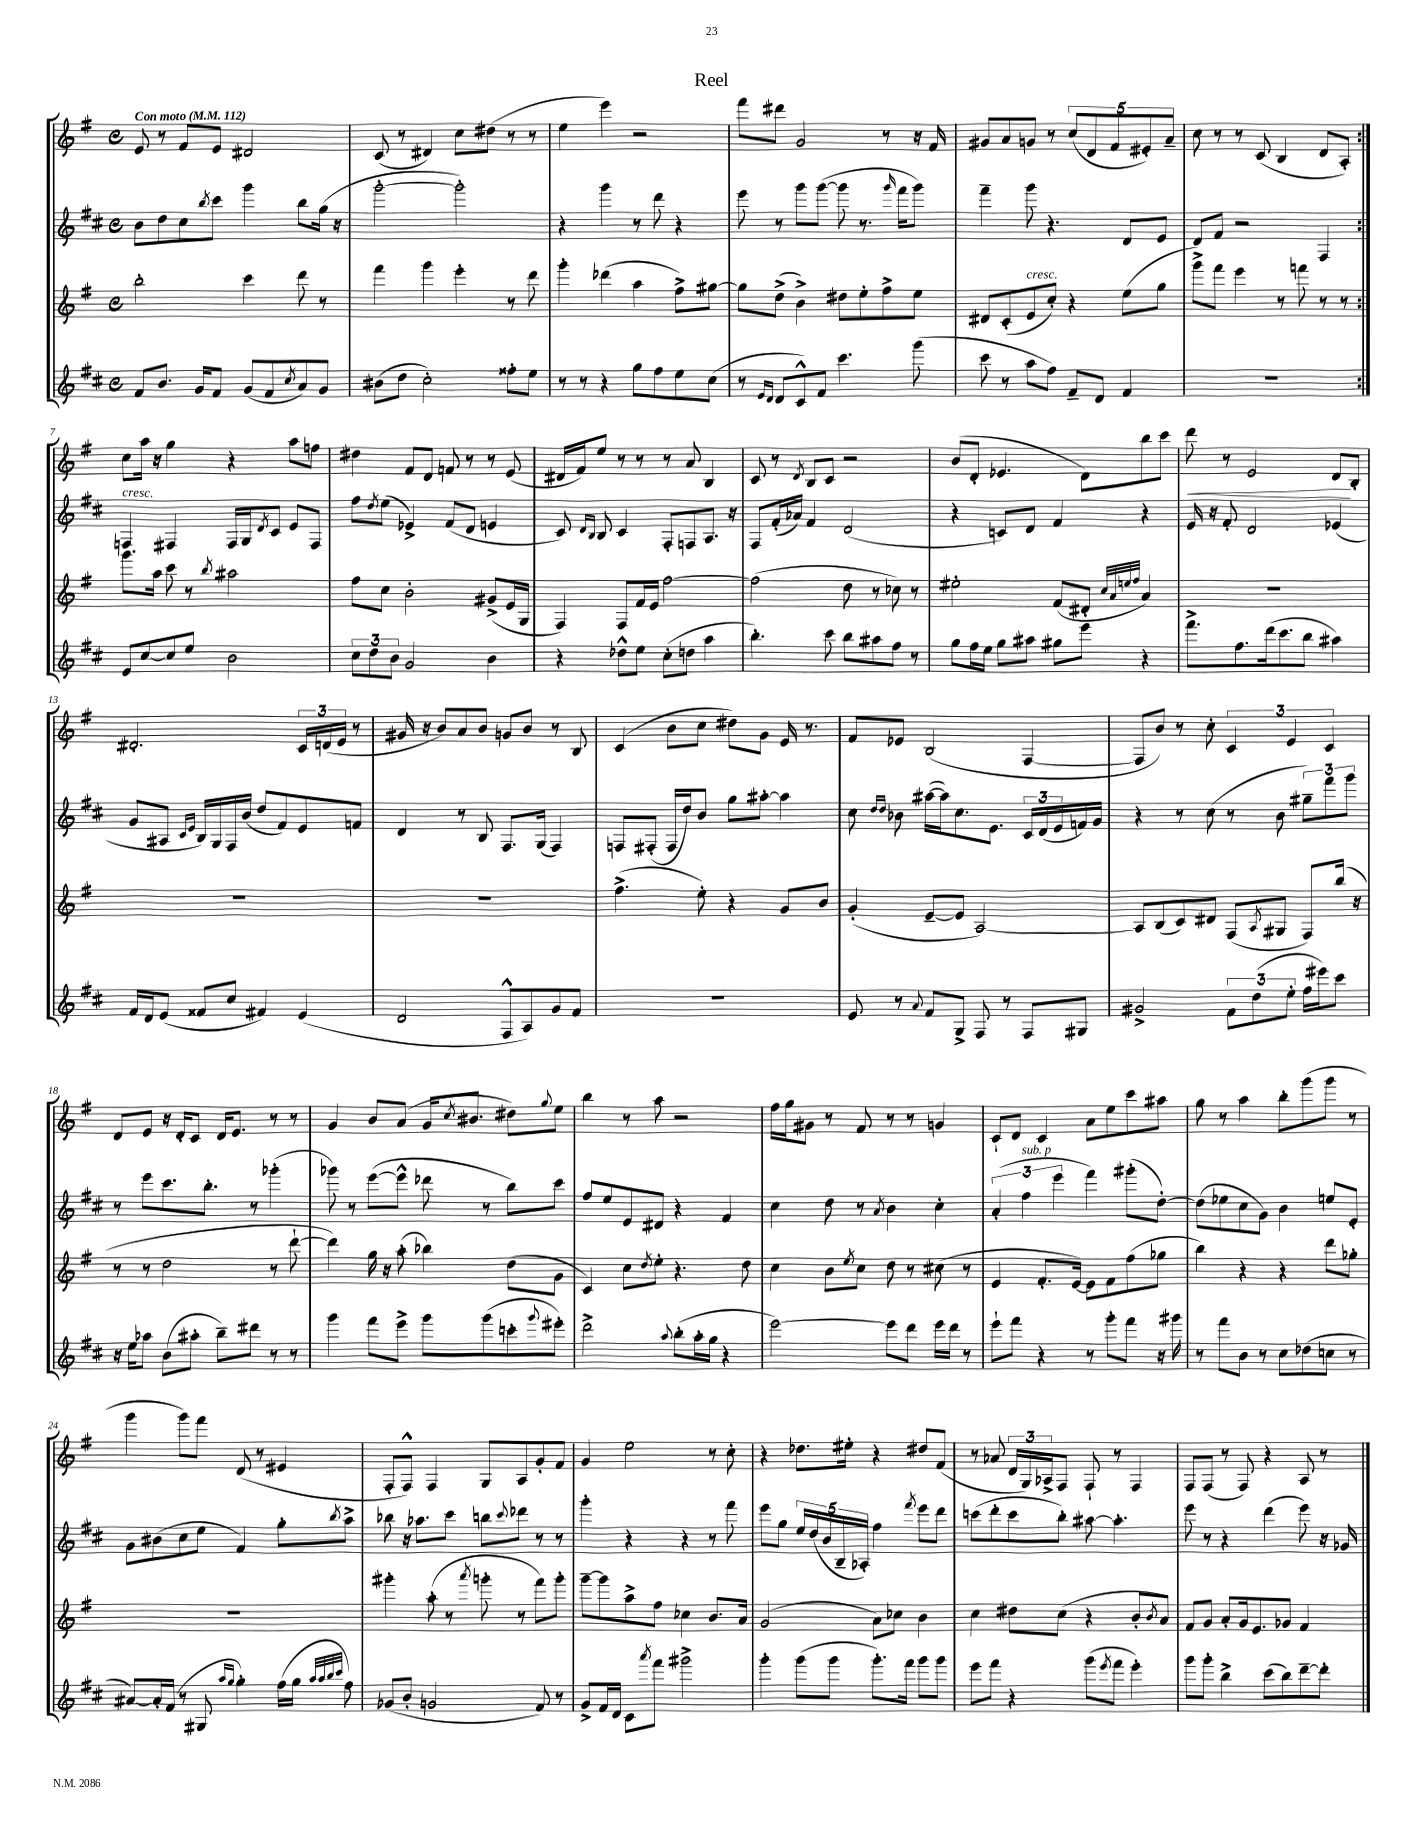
\header { title = "Reel" }
<<
\new StaffGroup <<
\new Staff = "s0" {
    \clef treble \key g \major \defaultTimeSignature \time 4/4 \tempo "Con moto" 4 = 112
    \repeat volta 2 { e'8 r8 fis'8 e'8 dis'2 |
    c'8( r8 dis'4) c''8 dis''8( r8 r8 |
    e''4 e'''4) r2 |
    fis'''8 dis'''8 g'2 r8 r16 fis'16 |
    gis'8 a'8 g'8 r8 \tuplet 5/4 { c''8( d'8 fis'8 eis'8-.) a'8-- } |
    c''8 r8 r8 c'8( b4 d'8 a8-.) | }
    c''8 a''16 r16 g''4 r4 a''8 f''8 |
    dis''4 fis'8 d'8 f'8 r8 r8 e'8( |
    dis'16 fis'16) e''8 r8 r8 r8 a'8 b4 |
    c'8 r8 \acciaccatura { d'8 } b8 c'8 r2 |
    b'8( d'8-. ees'4. d'8) b''8 c'''8 |
    d'''8\< r8 e'2 d'8\! b8-. |
    dis'2.-. \tuplet 3/2 { c'16 d'16( e'16 } r8 |
    gis'16 r16 b'8) a'8 b'8 g'8 b'8 r8 b8 |
    c'4( b'8 c''8 dis''8) g'8 e'16 r8. |
    fis'8 ees'8 b2( fis4~ |
    fis8 b'8) r8 c''8-. \tuplet 3/2 { c'4 e'4 c'4 } |
    d'8 e'8 r16 d'16-. c'8 d'16 e'8. r8 r8 |
    g'4 b'8 a'8( g'16 \acciaccatura { c''8 } bis'8. dis''8) \appoggiatura { g''8 } e''8 |
    b''4 r8 a''8 r2 |
    fis''16 g''16 gis'8 r8 fis'8 r8 r8 g'4 |
    c'8-! d'8 c'4 a'8 e''8 c'''8 ais''8 |
    g''8 r8 a''4 b''8-. g'''8( g'''8 r8 |
    g'''4 g'''8) fis'''8 d'8( r8 eis'4 |
    fis8-. fis8-^) fis4 g8 a8 g'8-. fis'8 |
    g'4 e''2 r8 c''8-. |
    r4 des''8. eis''16-. r4 dis''8 fis'8( |
    r8 aes'8 \tuplet 3/2 { d'16 g16) aes16-> } fis8 fis8-! r8 fis4 |
    fis8 fis8( r8 fis8) r4 a8 r8 \bar "|." |
}
\new Staff = "s1" {
    \clef treble \key d \major \defaultTimeSignature \time 4/4
    \repeat volta 2 { b'8 d''8 cis''8 \acciaccatura { b''8 } cis'''8 g'''4 b''8 g''16( r16 |
    g'''2~-. g'''2-.) |
    r4 g'''4 r8 d'''8 r4 |
    e'''8 r8 g'''8 g'''8~( g'''8 r8. \grace { g'''16 } fis'''16 g'''8) |
    fis'''4-- g'''8 r4. d'8 e'8 |
    d'8 fis'8 r2 fis4 | }
    f4^\markup { \italic "cresc." } fis4 fis16 g16 \acciaccatura { d'8 } cis'8 e'8 fis8 |
    fis''8 \acciaccatura { d''8 } e''8( ees'4->) fis'8( d'8 e'4 |
    cis'8) \grace { d'16 b16 } b8 cis'4 fis8-. f8 a8. r16 |
    fis8 fis'16-.( aes'16) fis'4 d'2( |
    r4 c'8) d'8 fis'4 r4 |
    e'16 r16 fis'8-. d'2 ees'4( |
    g'8 ais8 \grace { cis'16 e'16 } b16) g16 fis16 b'16( d''8 fis'8) e'8 f'8 |
    d'4 r8 b8 fis8. g16( fis4) |
    f8 fis8-.( fis16 d''16) b'8 g''8 ais''8~-. ais''4 |
    cis''8 \grace { d''16 d''16 } bes'8 ais''16~( ais''16) cis''8. e'8. \tuplet 3/2 { cis'16 d'16( e'16 } f'16) g'16 |
    r4 r8 cis''8( r8 b'8 \tuplet 3/2 { gis''8--) fis'''8 g'''8 } |
    r8 e'''8 cis'''8. b''8.-. r8 ges'''4-.( |
    ges'''8) r8 e'''8~( e'''8-^ des'''8 r8 b''8) cis'''8 |
    fis''8 e''8 e'8 dis'8 r4 fis'4 |
    cis''4 d''8 r8 \acciaccatura { a'8 } b'4 cis''4-. |
    \tuplet 3/2 { a'4-.( fis''4^\markup { \italic "sub. p" } e'''4 } fis'''4) gis'''8-.( d''8~-.) |
    d''8( ees''8 cis''8 g'8) b'4 e''8 e'8-. |
    g'8 bis'8( cis''8 e''8 fis'4) g''8-. \acciaccatura { b''8 } a''8-> |
    bes''8 r16 aes''8. cis'''8 b''8 \appoggiatura { cis'''8 } des'''8 r8 r8 |
    g'''4-. r4 r4 r8 fis'''8 |
    e'''8 g''8 \tuplet 5/4 { e''16 d''16( b'16 b16-- aes16-.) } fis''4 \acciaccatura { fis'''8 } e'''8 d'''8 |
    c'''8( d'''8-. c'''8 b''8-.) ais''8~ ais''4.-. |
    e'''8 r8 r4 d'''4( e'''8) r16 ges'16 \bar "|." |
}
\new Staff = "s2" {
    \clef treble \key g \major \defaultTimeSignature \time 4/4
    \repeat volta 2 { b''2-. c'''4 d'''8 r8 |
    fis'''4 g'''4 e'''4-. r8 d'''8 |
    g'''4-. des'''4( a''4 fis''8->) gis''8~ |
    gis''8 d''8->( b'4->) dis''8 e''8-. fis''8-> e''8 |
    dis'8 c'8-.( e'8^\markup { \italic "cresc." } c''8-.) r4 e''8( g''8 |
    g'''8->) fis'''8 e'''4 r8 f'''8 r8 r8 | }
    g'''8. a''16 c'''8 r8 \acciaccatura { b''8 } ais''2 |
    fis''8 c''8 b'2-. gis'8->( e'16 g16 |
    fis4) fis8 fis'16 e'16 fis''2~ |
    fis''2( d''8 r8 ces''8) r8 |
    eis''2-. fis'8( dis'8-. \grace { c''32 a'32 e''32 fis''32 } a'4) |
    R1 |
    R1 |
    R1 |
    fis''4.->( e''8-.) r4 g'8 b'8 |
    g'4-.( e'8~-- e'8 a2~) |
    a8 b8( c'8) dis'8 fis8( \acciaccatura { a8 } gis8 fis8) b''16( r16 |
    r8 r8 d''2 r8 d'''8~-! |
    d'''4) g''16 r16 a''8-.( bes''4) d''8( g'8 |
    c'4) c''8 \acciaccatura { d''8 } e''8-. r4. d''8 |
    c''4 b'8 \acciaccatura { e''8 } c''8 d''8 r8 cis''8( r8 |
    e'4 fis'8.-. e'16~) e'8 fis'8 fis''8( ges''8 |
    b''4) r4 r4 d'''8 ges''8-. |
    R1 |
    gis'''4-. a''8-.( r8 \acciaccatura { a'''8 } g'''8-. r8 fis'''8) g'''8-. |
    g'''8~-- g'''8 a''8-> fis''8 ces''4 b'8. a'16 |
    g'2( a'8) ces''8 b'4 |
    c''4 dis''8 c''8( r4 b'8-. \acciaccatura { b'8 } a'8) |
    fis'8 g'8 a'8-. g'16 e'8. ges'8 fis'4 \bar "|." |
}
\new Staff = "s3" {
    \clef treble \key d \major \defaultTimeSignature \time 4/4
    \repeat volta 2 { fis'8 b'8. g'16 fis'8 g'8( fis'8 \acciaccatura { cis''8 } a'8) g'8 |
    bis'8( d''8 cis''2-.) fisis''8-. e''8 |
    r8 r8 r4 g''8 fis''8 e''8 cis''8( |
    r8 \grace { e'16 d'16 } d'8 cis'8-^) fis'8 cis'''4. g'''8( |
    cis'''8 r8 a''8 fis''8) fis'8-- d'8 fis'4 |
    R1 | }
    e'8 cis''8~ cis''8 e''8 b'2 |
    \tuplet 3/2 { cis''8 d''8 b'8 } g'2 b'4 |
    r4 des''8-^ e''8 cis''8-.( d''8 a''4 |
    b''4.-.) cis'''8 b''8 ais''8 fis''8 r8 |
    g''8 fis''16 e''16 g''8 ais''8 gis''8 e'''8 r4 |
    fis'''8.-> fis''8. d'''16( cis'''8. b''8 ais''4) |
    fis'16 d'16 e'8( fisis'8 cis''8 fis'4) e'4( |
    d'2 fis8-^ a8) g'8 fis'8 |
    R1 |
    e'8 r8 \appoggiatura { a'8 } fis'8 g8-> fis8 r8 fis8 gis8 |
    gis'2-> \tuplet 3/2 { fis'8 d''8( e''8-. } fis''16 eis'''16) cis'''8 |
    r16 e''16 aes''8 b'8( ais''8-. b''8--) dis'''8 r8 r8 |
    g'''4 fis'''8 e'''8-> g'''8 g'''8( c'''8-. \appoggiatura { g'''8 } eis'''8-.) |
    d'''2-> \appoggiatura { a''8 } b''8-.( a''16-. g''16 r4 |
    e'''2~) e'''8 d'''8 e'''16 d'''16 r8 |
    e'''8-! fis'''8 r4 r8 g'''8-. fis'''8 r16 gis'''16 |
    r8 fis'''8 b'8 r8 cis''8 des''8( c''8 r8 |
    ais'8~) ais'16-. fis'16( r8 gis8 \grace { a''16 g''16 } g''4-.) fis''16( g''16 \grace { a''32 a''32 b''32 cis'''32 } fis''8) |
    ges'8( b'8-. g'2 fis'8) r8 |
    g'8-> fis'16 d'16 cis'8 \acciaccatura { a'''8 } fis'''8 gis'''2-> |
    g'''4-. g'''8( g'''8 g'''8.-.) fis'''16 g'''8 g'''8 |
    e'''8 fis'''8 r4 g'''8( \acciaccatura { e'''8 } fis'''8 e'''4-.) |
    g'''8 g'''8-. b''4-> cis'''8( b''8) d'''8~-- d'''8-. \bar "|." |
}
>>
>>
